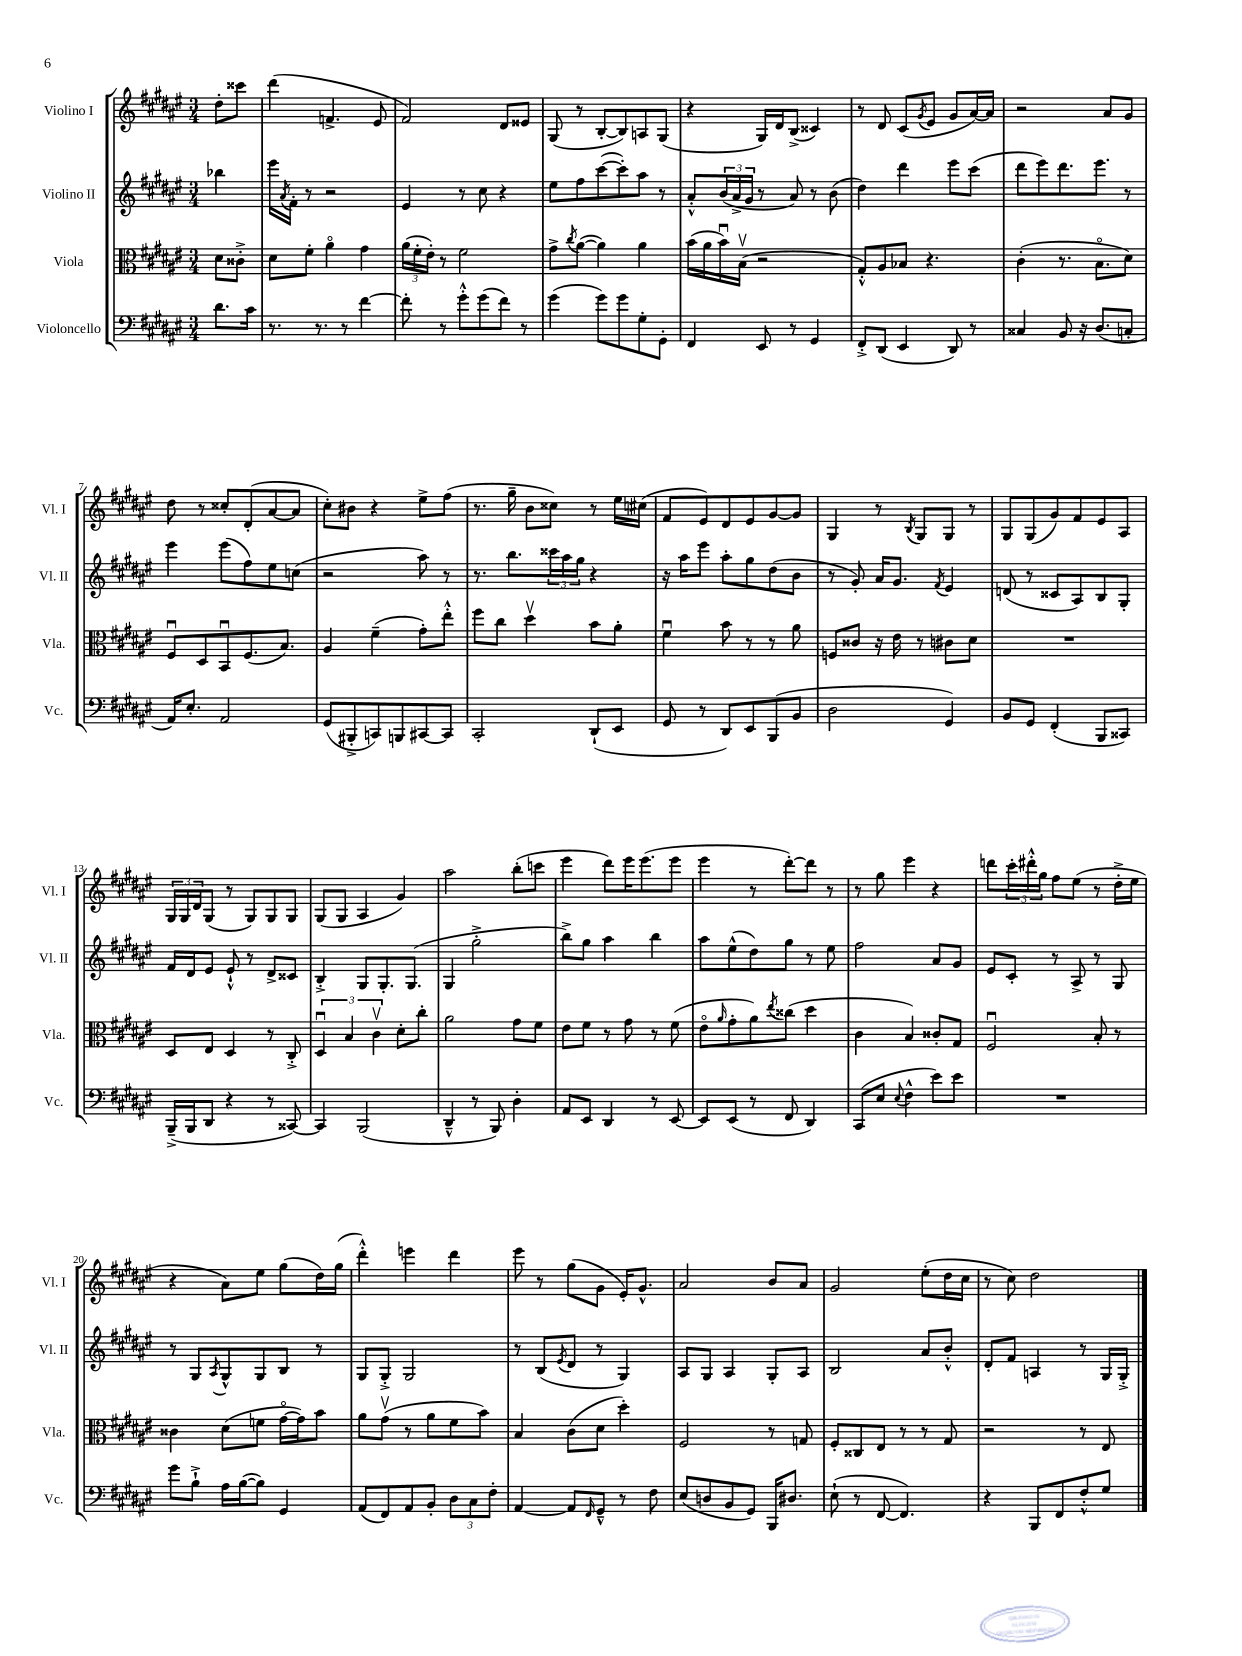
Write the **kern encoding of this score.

**kern	**kern	**kern	**kern
*part4	*part3	*part2	*part1
*staff4	*staff3	*staff2	*staff1
*I"Violoncello	*I"Viola	*I"Violino II	*I"Violino I
*I'Vc.	*I'Vla.	*I'Vl. II	*I'Vl. I
*clefF4	*clefC3	*clefG2	*clefG2
*k[f#c#g#d#a#e#]	*k[f#c#g#d#a#e#]	*k[f#c#g#d#a#e#]	*k[f#c#g#d#a#e#]
*M3/4	*M3/4	*M3/4	*M3/4
=	=	=	=
8.d#\L	8d#\L	4bb-X\	8dd#'\L
.	8c##X'^\J	.	8ccc##X\J
16c#\Jk	.	.	.
=1	=1	=1	=1
8.r	8d#\L	16eee#\LL	(4ddd#\
.	.	8qa#/	.
.	.	16f#'\JJ	.
.	8f#'\J	8r	.
8.r	.	.	.
.	4a#\	2r	4.fn^/
8r	.	.	.
[4f#\	4g#\	.	.
.	.	.	8e#/
=2	=2	=2	=2
8f#'\]	(24a#\LL	4e#/	2f#/)
.	24f#'\	.	.
.	24e#'\JJ)	.	.
8r	8r	.	.
8g#'^^\L	2f#\	8r	.
(8g#\	.	8cc#\	.
8f#\J)	.	4r	8d#/L
8r	.	.	8e##X/J
=3	=3	=3	=3
(4g#\	8g#^\L	8ee#\L	(8G#/
.	8qcc#/	.	.
.	([8a#\J	8ff#\	8r
8g#\L)	4a#\])	([8ccc#\	[8B'/L
8g#\	.	8ccc#'\])	8B/])
8G#'\	4a#\	8aa#\J	8An/
8GG#'\J	.	8r	(8G#/J
=4	=4	=4	=4
4FF#/	(16b\LL	8a#'^^/L	4r
.	16a#\	.	.
.	16bu\)	(24b/L	.
.	.	24a#^/	.
.	(16Bv\JJ	.	.
.	.	24g#/JJ	.
8EE#/	2r	8r	16G#/LL)
.	.	.	16d#/J
8r	.	8a#/)	(8B^/J
4GG#/	.	8r	4c##X/)
.	.	(8b\	.
=5	=5	=5	=5
8FF#'^/L	8G#'^^/L)	4dd#\)	8r
(8DD#/J	8A#/	.	8d#/
4EE#/	8B-X/J	4ddd#\	(8c#/L
.	.	.	8qg#/
.	4.r	.	8e#/J
8DD#/)	.	8eee#\L	8g#/L
8r	.	(8ccc#\J	[16a#/L)
.	.	.	16a#/JJ]
=6	=6	=6	=6
4C##X/	(4c#'\	8ddd#\L	2r
.	.	8eee#\)	.
8BB/	8.r	8.ddd#\	.
16r	.	.	.
(8.D#/L	8.B\L	8.eee#\J	.
.	.	.	8a#/L
8Cn'/J	8d#\J)	8r	8g#/J
!!LO:LB:g=z
=7	=7	=7	=7
16AA#/KL)	8F#u/L	4eee#\	8dd#\
8.E#'/J	.	.	.
.	8D#/	.	8r
2AA#/	8BBu/	(8eee#\L	8cc##X'/L
.	(8.F#/	8ff#\)	(8d#'/
.	.	8ee#\	[8a#/
.	8.B/J)	.	.
.	.	(8ccn\J	8a#/J]
=8	=8	=8	=8
(8GG#/L	4A#/	2r	8cc#'\L)
8BBB#X'^/	.	.	8b#X\J
8CCn/)	(4f#~\	.	4r
8BBBn/	.	.	.
[8CC#X/	8g#'\L)	8aa#\)	8ee#^\L
8CC#/J]	8ee#'^^\J	8r	(8ff#\J
=9	=9	=9	=9
2CC#'/	8ff#\L	8.r	8.r
.	8cc#\J	.	.
.	.	8.bb\L	16gg#~\
.	4dd#v\	.	8b\L
.	.	24ccc##X\L	8cc##X\J)
.	.	24aa#\	.
.	.	24gg#\JJ	.
(8DD#`/L	8b\L	4r	8r
8EE#/J	8a#'\J	.	16ee#\LL
.	.	.	(16cc#X\JJ
=10	=10	=10	=10
8GG#/	4f#u\	16r	8f#/L
.	.	16aa#\KL	.
8r	.	8eee#\J	8e#/)
8DD#/L)	8b\	8aa#'\L	8d#/
8EE#/	8r	8gg#\	8e#/
(8BBB/	8r	(8dd#\	[8g#/
8BB/J	8a#\	8b\J	8g#/J]
=11	=11	=11	=11
2D#\	8Fn/L	8r	4G#/
.	8c##X/J	8g#'/)	.
.	16r	16a#/KL	8r
.	16e#\	8.g#/J	.
.	.	.	8qB/
.	8r	.	8G#/L
.	.	8qf#/	.
4GG#/)	8c#X\L	4e#/	8G#/J
.	8d#\J	.	8r
=12	=12	=12	=12
8BB/L	2.r	(8dn/	8G#/L
8GG#/J	.	8r	(8G#/
(4FF#'/	.	8c##X/L	8g#/)
.	.	8A#/)	8f#/
8BBB/L	.	8B/	8e#/
8CC##X/J)	.	8G#'/J	8A#/J
!!LO:LB:g=z
=13	=13	=13	=13
(16BBB~^/LL	8D#/L	16f#/LL	24G#/LL
.	.	.	24G#/
16BBB/J	.	16d#/J	.
.	.	.	24d#/J
8DD#/J	8E#/J	8e#/J	(8G#/J
4r	4D#/	8e#`^^/	8r
.	.	8r	8G#/L)
8r	8r	8d#^/L	8G#/
[8CC##X/)	8C#'^/	8c##X/J	8G#/J
=14	=14	=14	=14
4CC##/]	6D#u/	4B'^/	(8G#/L
.	.	.	8G#/J
.	6B/	.	.
(2BBB/	.	8G#/L	4A#/
.	6c#v\	.	.
.	.	8.G#'/	.
.	8d#'\L	.	4g#/)
.	.	(8.G#/J	.
.	8cc#'\J	.	.
=15	=15	=15	=15
4DD#~^^/	2a#\	4G#/	2aa#\
8r	.	2gg#'^\	.
8BBB/)	.	.	.
4D#'\	8g#\L	.	(8bb'\L
.	8f#\J	.	8cccn\J
=16	=16	=16	=16
8AA#/L	8e#\L	8bb^\L)	4eee#\
8EE#/J	8f#\J	8gg#\J	.
4DD#/	8r	4aa#\	8ddd#\L)
.	8g#\	.	16eee#\K
.	.	.	(8.eee#\
8r	8r	4bb\	.
[8EE#/	(8f#\	.	8eee#\J
=17	=17	=17	=17
8EE#/L]	8e#\L	8aa#\L	4eee#\
.	16qqa#/	.	.
(8EE#/J	8g#'\	(8ee#^^\	.
8r	8a#\)	8dd#\)	8r
.	8qee#/	.	.
8FF#/	(8cc##X\J	8gg#\J	[8ddd#'\L)
4DD#/)	4dd#\	8r	8ddd#\J]
.	.	8ee#\	8r
=18	=18	=18	=18
(8CC#/L	4c#\	2ff#\	8r
8E#/J	.	.	8gg#\
8qqE#/	.	.	.
4F#^^\	4B/)	.	4eee#\
8e#\L)	8c##X'/L	8a#/L	4r
8e#\J	8G#/J	8g#/J	.
=19	=19	=19	=19
2.r	2F#u/	8e#/L	8dddn\L
.	.	8c#'/J	24ccc#'\L
.	.	.	24ddd#X'^^\
.	.	.	24gg#\JJ
.	.	8r	8ff#\L
.	.	8A#^/	(8ee#\J
.	8B'/	8r	8r
.	8r	8G#/	16dd#'^\LL
.	.	.	16ee#\JJ
!!LO:LB:g=z
=20	=20	=20	=20
8g#\L	4c##X\	8r	4r
8B`^\J	.	8G#/L	.
.	.	8qA#/	.
16A#\LL	(8d#\L	8G#^^/	8a#\L)
([16B\J	.	.	.
8B\J])	8fn\J	8G#/	8ee#\J
4GG#/	[16g#\LL	8B/J	(8gg#\L
.	16g#\J])	.	.
.	8b\J	8r	16dd#\L)
.	.	.	(16gg#\JJ
=21	=21	=21	=21
(8AA#/L	8a#\L	8G#/L	4ddd#'^^\)
8FF#/)	(8g#v\J	8G#'^/J	.
8AA#/	8r	2G#/	4eeen\
8BB'/J	8a#\L	.	.
12D#\L	8f#\	.	4ddd#\
12C#\	.	.	.
.	8b\J)	.	.
12F#'\J	.	.	.
=22	=22	=22	=22
[4AA#/	4B/	8r	8eee#\
.	.	(8B/L	8r
.	.	8qe#/	.
8AA#/L]	(8c#\L	8d#/J	(8gg#\L
16qqFF#/	.	.	.
8GG#~^^/J	8d#\J	8r	8g#\J
8r	4dd#'\)	4G#/)	16e#'/KL)
.	.	.	8.g#^^/J
8F#\	.	.	.
=23	=23	=23	=23
(8E#/L	2F#/	8A#/L	2a#/
8Dn/	.	8G#/J	.
8BB/	.	4A#/	.
8GG#/J)	.	.	.
16BBB/KL	8r	8G#'/L	8b/L
8.D#X/J	.	.	.
.	8Gn/	8A#/J	8a#/J
=24	=24	=24	=24
(8E#`\	8F#'/L	2B/	2g#/
8r	8C##X/	.	.
[8FF#/	8E#/J	.	.
4.FF#/])	8r	.	.
.	8r	8a#/L	(8ee#'\L
.	8G#/	8b'^^/J	16dd#\L
.	.	.	16cc#\JJ
=25	=25	=25	=25
4r	2r	8d#'/L	8r
.	.	8f#/J	8cc#\)
8BBB/L	.	4An/	2dd#\
8FF#/	.	.	.
8F#'^^/	8r	8r	.
8G#/J	8E#/	16G#/LL	.
.	.	16G#'^/JJ	.
==	==	==	==
*-	*-	*-	*-
